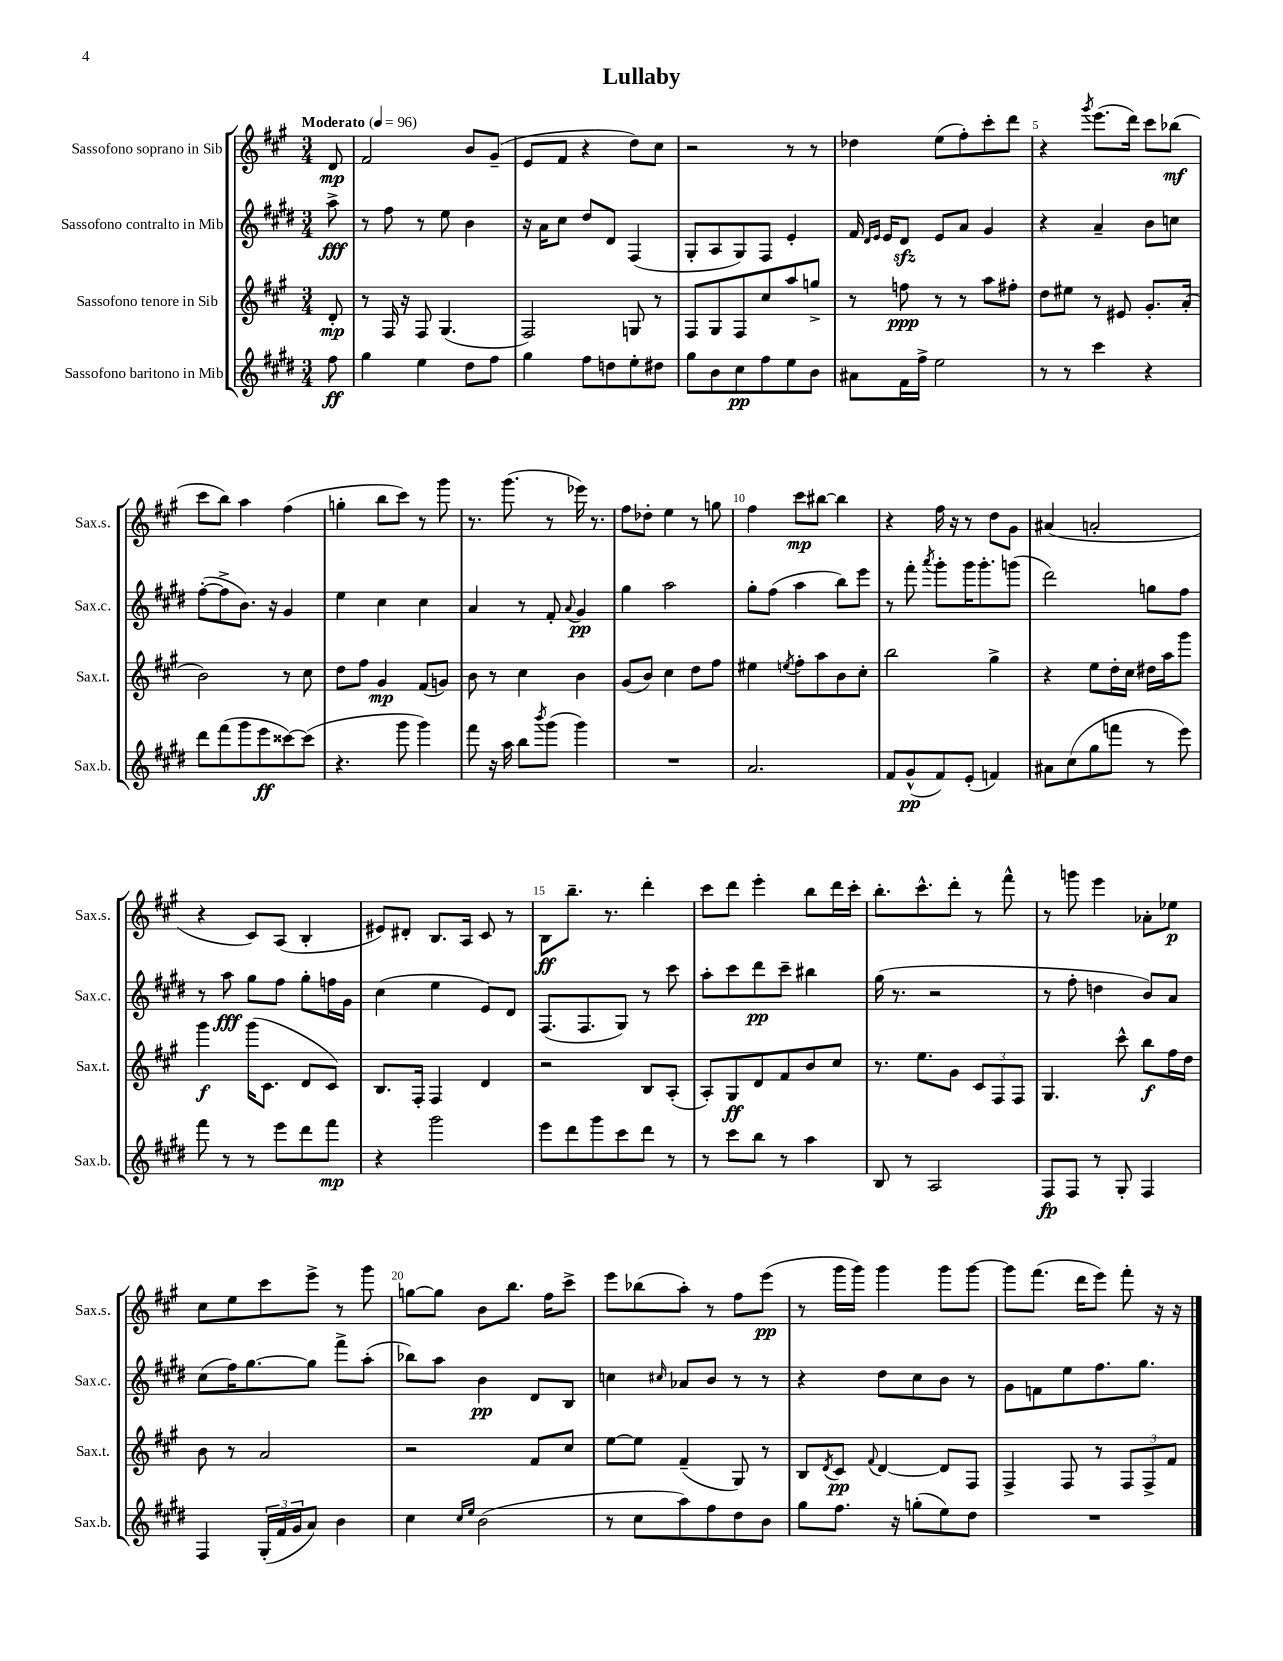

**kern	**kern	**kern	**kern
*staff4	*staff3	*staff2	*staff1
*clefG2	*clefG2	*clefG2	*clefG2
*k[f#c#g#d#]	*k[f#c#g#]	*k[f#c#g#d#]	*k[f#c#g#]
*M3/4	*M3/4	*M3/4	*M3/4
*MM96	*MM96	*MM96	*MM96
8ff#	8d'	8aa^	8d
=	=	=	=
4gg#	8r	8r	2f#
.	16F#	8ff#	.
.	16r	.	.
4ee	8F#	8r	.
.	(4.G#	8ee	.
8dd#	.	4b	8b
8ff#	.	.	(8g#~
=	=	=	=
4gg#	2F#)	16r	8e
.	.	16a	.
.	.	8cc#	8f#
8ff#	.	8dd#	4r
8dd	.	8d#	.
8ee'	8G	(4F#	8dd)
8dd#	8r	.	8cc#
=	=	=	=
8gg#	8F#	8G#'	2r
8b	8G#	8A	.
8cc#	8F#	8G#)	.
8ff#	8cc#	8F#	.
8ee	8aa	4e'	8r
8b	8gg^	.	8r
=	=	=	=
8a#	8r	16f#	4dd-
.	.	16qqd#	.
.	.	16qqe	.
.	.	16e	.
16f#	8ff	8d#	.
16ff#^	.	.	.
2ee	8r	8e	(8ee
.	8r	8a	8ff#')
.	8aa	4g#	8ccc#'
.	8ff#'	.	8ddd
=	=	=	=
8r	8dd	4r	4r
8r	8ee#	.	.
.	.	.	8qggg#
4ccc#	8r	4a~	(8.eee
.	8e#	.	.
.	.	.	16ddd)
4r	8.g#'	8b	8ccc#
.	.	8cc	(8bb-
.	(16a'	.	.
=	=	=	=
8ddd#	2b)	([8ff#'	8ccc#
(8fff#	.	8ff#^]	8bb)
8ggg#	.	8.b)	4aa
8eee	.	.	.
.	.	16r	.
[8ccc##)	8r	4g#	(4ff#
(8ccc##]	8cc#	.	.
=	=	=	=
4.r	8dd	4ee	4gg'
.	8ff#	.	.
.	4g#	4cc#	8bb
8ggg#	.	.	8ccc#)
4ggg#)	(8f#	4cc#	8r
.	8g)	.	8ggg#
=	=	=	=
8fff#	8b	4a	8.r
16r	8r	.	.
16aa	.	.	(8.ggg#
8bb	4cc#	8r	.
8qbbb	.	.	.
(8ggg#	.	8f#'	8r
.	.	8qqa	.
4ggg#)	4b	4g#	16eee-)
.	.	.	8.r
=	=	=	=
2.r	(8g#	4gg#	8ff#
.	8b)	.	8dd-'
.	4cc#	2aa	4ee
.	8dd	.	8r
.	8ff#	.	8gg
=	=	=	=
2.a	4ee#	8gg#'	4ff#
.	.	(8ff#	.
.	8qee	.	.
.	8ff#'	4aa	8ccc#
.	8aa	.	[8bb#
.	8b	8bb)	4bb#]
.	8cc#'	8eee	.
=	=	=	=
8f#	2bb	8r	4r
(8g#^^	.	8fff#'	.
.	.	8qaaa	.
8f#)	.	8ggg#'	16ff#
.	.	.	16r
(8e'	.	16ggg#	8r
.	.	8.ggg#'	.
4f)	4gg#^	.	8dd
.	.	(8ggg	8g#
=	=	=	=
8a#	4r	2ddd#)	(4a#
(8cc#	.	.	.
8gg#	8ee	.	2a'
8fff	16dd'	.	.
.	16cc#	.	.
8r	16dd#	8gg	.
.	16aa	.	.
8eee)	8ggg#	8ff#	.
=	=	=	=
8fff#	4ggg#	8r	4r
8r	.	8aa	.
8r	(16ggg#	8gg#	8c#)
.	8.c#	.	.
8eee	.	8ff#	(8A
8ddd#	8d	8gg#'	4B'
8fff#	8c#)	16ff	.
.	.	16g#	.
=	=	=	=
4r	8.B	(4cc#	8e#)
.	.	.	8d#'
.	16F#'	.	.
2ggg#	4F#	4ee	8.B
.	.	.	16A
.	4d	8e)	8c#
.	.	8d#	8r
=	=	=	=
8eee	2r	(8.F#	8B
8ddd#	.	.	8.bb~
.	.	8.F#	.
8ggg#	.	.	.
.	.	.	8.r
8ccc#	.	8G#)	.
8ddd#	8B	8r	4ddd'
8r	(8A'	8ccc#	.
=	=	=	=
8r	8A')	8aa'	8ccc#
8ccc#	8G#	8ccc#	8ddd
8bb	8d	8ddd#	4eee'
8r	8f#	8ccc#~	.
4aa	8b	4bb#	8bb
.	8cc#	.	16ddd
.	.	.	16ccc#'
=	=	=	=
8B	8.r	(16gg#	8.bb'
.	.	8.r	.
8r	.	.	.
.	8.ee	.	8.ccc#^^
2A	.	2r	.
.	8g#	.	8ddd'
.	12c#	.	8r
.	12F#	.	.
.	.	.	8fff#^^
.	12F#	.	.
=	=	=	=
8F#	4.G#	8r	8r
8F#	.	8ff#'	8ggg
8r	.	4dd	4eee
8G#'	8ccc#^^	.	.
4F#	8bb	8b)	8a-'
.	16ff#	8a	8ee-
.	16dd	.	.
=	=	=	=
4F#	8b	(8cc#	8cc#
.	8r	16ff#)	8ee
.	.	[8.gg#	.
(24G#'	2a	.	8ccc#
24f#	.	.	.
24g#	.	.	.
8a)	.	8gg#]	8eee^
4b	.	8fff#^	8r
.	.	(8aa'	8ggg#
=	=	=	=
4cc#	2r	8bb-)	[8gg
.	.	8aa	8gg]
16qqcc#	.	.	.
16qqee	.	.	.
(2b	.	4b	8b
.	.	.	8.bb
.	8f#	8d#	.
.	.	.	16ff#
.	8cc#	8B	8ccc#^
=	=	=	=
8r	[8ee	4cc	8eee
8cc#	8ee]	.	(8bb-
.	.	16qqcc#	.
8aa)	(4f#~	8a-	8aa')
8ff#	.	8b	8r
8dd#	8G#)	8r	8ff#
8b	8r	8r	(8eee
=	=	=	=
8gg#	8B	4r	8r
.	8qd	.	.
8.ff#	8c#	.	16ggg#
.	.	.	16ggg#)
.	8qqf#	.	.
.	[4d	8dd#	4ggg#
16r	.	.	.
(8gg'	.	8cc#	.
8ee)	8d]	8b	8ggg#
8dd#	8F#	8r	[8ggg#
=	=	=	=
2.r	4F#^	8g#	8ggg#]
.	.	8f	(8.fff#
.	8F#	8ee	.
.	.	.	16ddd
.	8r	8.ff#	8eee)
.	12F#	.	8fff#'
.	.	8.gg#	.
.	12F#^	.	.
.	.	.	16r
.	12f#	.	.
.	.	.	16r
==	==	==	==
*-	*-	*-	*-
